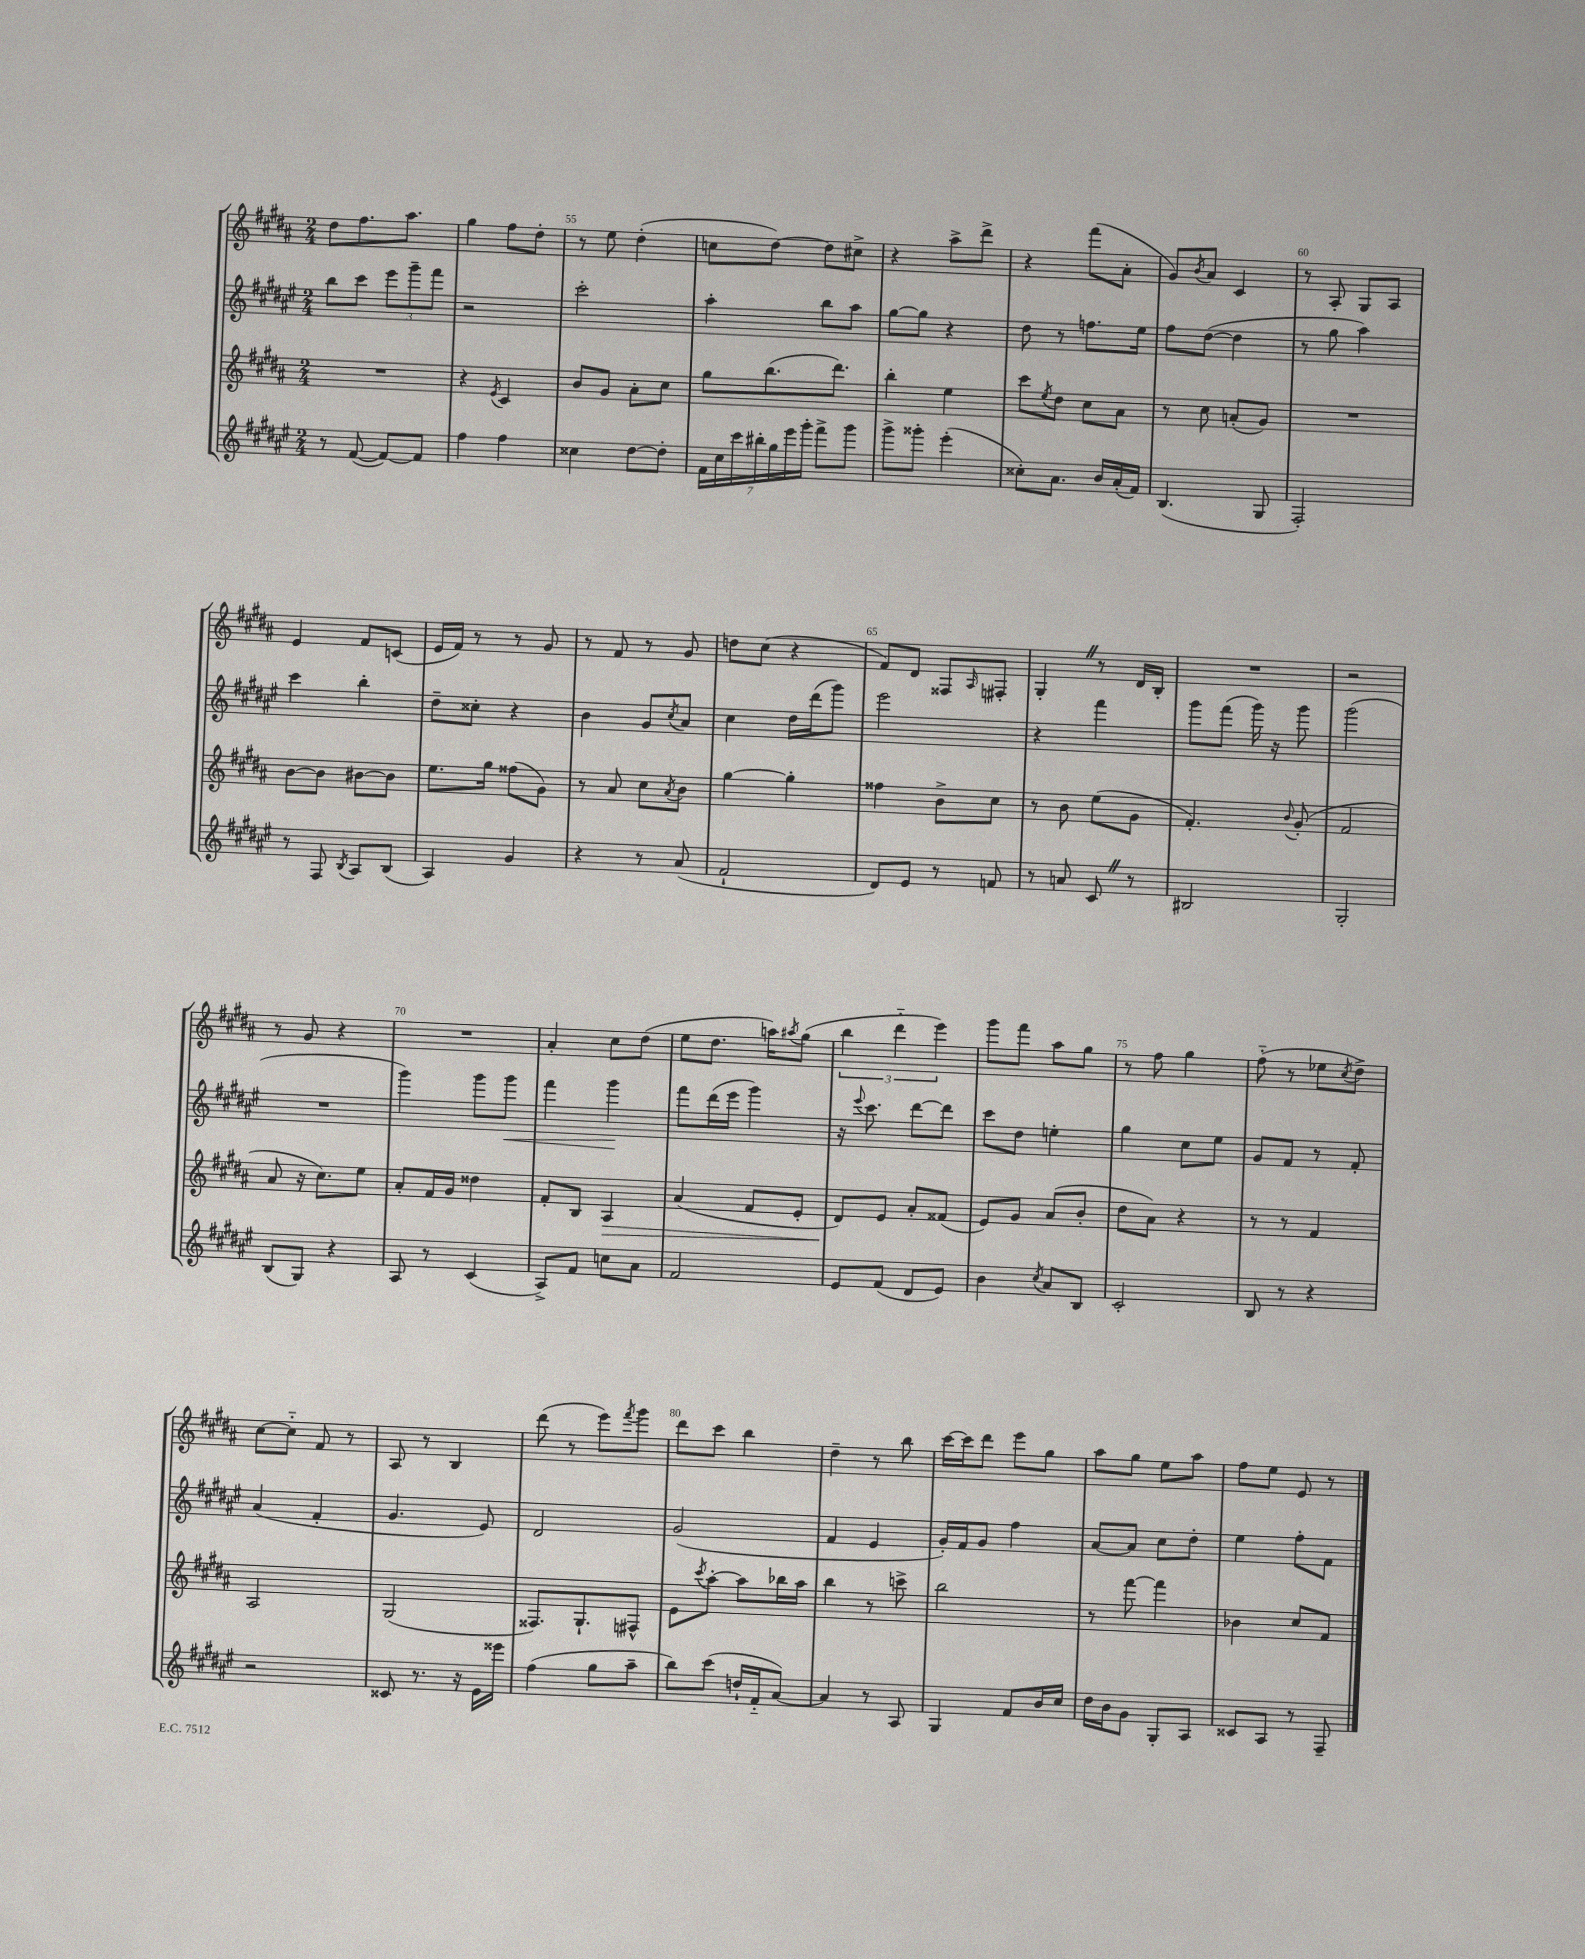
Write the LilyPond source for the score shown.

<<
\new StaffGroup <<
\new Staff = "s0" {
    \clef treble \key b \major \numericTimeSignature \time 2/4
    dis''8 fis''8. ais''8. |
    gis''4 fis''8 dis''8-. |
    r8 e''8 dis''4-.( |
    c''8 dis''8~) dis''8 cis''8-> |
    r4 ais''8-> dis'''8-> |
    r4 fis'''8( ais'8-. |
    gis'8) \acciaccatura { b'8 } ais'8 cis'4 |
    r8 ais8-. gis8 ais8 |
    e'4 fis'8 c'8( |
    e'16 fis'16) r8 r8 gis'8 |
    r8 fis'8 r8 gis'8 |
    d''8 cis''8( r4 |
    fis'8) dis'8 fisis8 \grace { ais16 } fis8-. |
    gis4-. \once \override BreathingSign.text = \markup { \musicglyph "scripts.caesura.straight" } \breathe r8 dis'16 b16-. |
    R2 |
    r2 |
    r8 gis'8 r4 |
    R2 |
    ais'4-. cis''8 dis''8( |
    e''8 dis''8. a''16) \acciaccatura { ais''8 } gis''8( |
    \tuplet 3/2 { b''4 dis'''4-_ e'''4) } |
    gis'''8 fis'''8 ais''8 gis''8 |
    r8 fis''8 gis''4 |
    fis''8-_( r8 ees''8 \acciaccatura { cis''8 } dis''8->) |
    cis''8~ cis''8-_ fis'8 r8 |
    ais8 r8 b4 |
    dis'''8( r8 e'''8) \acciaccatura { fis'''8 } gis'''8 |
    dis'''8 cis'''8 b''4 |
    dis''4-- r8 b''8 |
    cis'''16~ cis'''16 dis'''8 e'''8 gis''8 |
    ais''8 gis''8 e''8 ais''8 |
    fis''8 e''8 e'8 r8 \bar "|." |
}
\new Staff = "s1" {
    \clef treble \key fis \major \numericTimeSignature \time 2/4
    b''8 cis'''8 \tuplet 3/2 { eis'''8 gis'''8-- fis'''8 } |
    r2 |
    cis'''2-. |
    ais''4-. b''8 ais''8 |
    gis''8~ gis''8 r4 |
    dis''8 r8 f''8. eis''16 |
    fis''8 dis''8~( dis''4 |
    r8 gis''8 ais''4) |
    cis'''4 b''4-. |
    dis''8-- cisis''8-. r4 |
    b'4 gis'8 \acciaccatura { cis''8 } ais'8 |
    cis''4 dis''16 dis'''16( gis'''8) |
    eis'''2 |
    r4 fis'''4 |
    gis'''8 fis'''8( gis'''16) r16 gis'''8 |
    gis'''2( |
    R2 |
    gis'''4) gis'''8 gis'''8\< |
    fis'''4 gis'''4\! |
    fis'''8 dis'''16( eis'''16 gis'''4) |
    r16 \appoggiatura { eis'''8 } cis'''8. dis'''8~ dis'''8 |
    cis'''8 dis''8 e''4-. |
    gis''4 cis''8 eis''8 |
    gis'8 fis'8 r8 fis'8-. |
    ais'4( fis'4-. |
    gis'4. eis'8) |
    dis'2 |
    gis'2( |
    fis'4 eis'4 |
    gis'16-.) fis'16 gis'8 fis''4 |
    ais'8~ ais'8 cis''8 dis''8-. |
    eis''4 fis''8-. fis'8 \bar "|." |
}
\new Staff = "s2" {
    \clef treble \key b \major \numericTimeSignature \time 2/4
    R2 |
    r4 \acciaccatura { e'8 } cis'4 |
    b'8 gis'8 ais'8-. cis''8 |
    gis''8 b''8.( dis'''8.) |
    b''4-. e''4 |
    cis'''8 \acciaccatura { e''8 } dis''8 cis''8 ais'8 |
    r8 cis''8 a'8-.( gis'8) |
    R2 |
    b'8~ b'8 bis'8~ bis'8 |
    e''8. gis''16 fisis''8( gis'8) |
    r8 ais'8 cis''8 \acciaccatura { ais'8 } b'8 |
    gis''4~ gis''4-. |
    fisis''4 b'8-> cis''8 |
    r8 b'8 e''8( gis'8 |
    fis'4.-.) \appoggiatura { b'8 } gis'8-.( |
    fis'2 |
    ais'8 r16 cis''8.) e''8 |
    ais'8-. fis'16 gis'16 disis''4 |
    fis'8-. b8 ais4\> |
    ais'4( fis'8 e'8-. |
    dis'8\!) e'8 ais'8-. fisis'8( |
    e'8) gis'8 ais'8( b'8-. |
    dis''8 ais'8) r4 |
    r8 r8 fis'4 |
    ais2 |
    gis2( |
    fisis8.) gis8.-! fis8-^ |
    e'8 \acciaccatura { cis'''8 } ais''8~-. ais''8 bes''16 ais''16 |
    b''4 r8 c'''8-> |
    b''2 |
    r8 fis'''8~ fis'''4 |
    bes'4 cis''8 fis'8 \bar "|." |
}
\new Staff = "s3" {
    \clef treble \key fis \major \numericTimeSignature \time 2/4
    r8 fis'8~( fis'8~) fis'8 |
    fis''4 fis''4 |
    cisis''4 dis''8~ dis''8-. |
    \tuplet 7/4 { fis'16 cis''16 cis'''16 bis''16-. gis''16 eis'''16 gis'''16-. } fis'''8-> gis'''8 |
    gis'''8-> gisis'''8-. eis'''4-.( |
    cisis''8-.) ais'8. b'16 ais'16-.( fis'16) |
    b4.( gis8 |
    fis2-.) |
    r8 fis8 \acciaccatura { b8 } ais8 b8( |
    ais4) gis'4 |
    r4 r8 ais'8( |
    fis'2-! |
    dis'8) eis'8 r8 f'8 |
    r8 a'8 cis'8 \once \override BreathingSign.text = \markup { \musicglyph "scripts.caesura.straight" } \breathe r8 |
    bis2 |
    gis2-. |
    b8( gis8) r4 |
    ais8 r8 cis'4( |
    ais8->) fis'8 c''8 ais'8 |
    fis'2 |
    eis'8 fis'8( dis'8 eis'8) |
    b'4 \acciaccatura { cis''8 } ais'8 b8 |
    cis'2-. |
    b8 r8 r4 |
    r2 |
    cisis'8 r8. r16 eis'16 eisis'''16 |
    fis''4( gis''8 ais''8-- |
    b''8) cis'''8( d''16-! fis'16-_ ais'8~) |
    ais'4 r8 ais8 |
    gis4 fis'8 b'16 cis''16 |
    dis''16 b'16 gis'8 gis8-. ais8 |
    cisis'8 ais8 r8 fis8-- \bar "|." |
}
>>
>>
\layout { \context { \Score currentBarNumber = #53 \override BarNumber.break-visibility = ##(#f #t #t) barNumberVisibility = #(every-nth-bar-number-visible 5) } }
